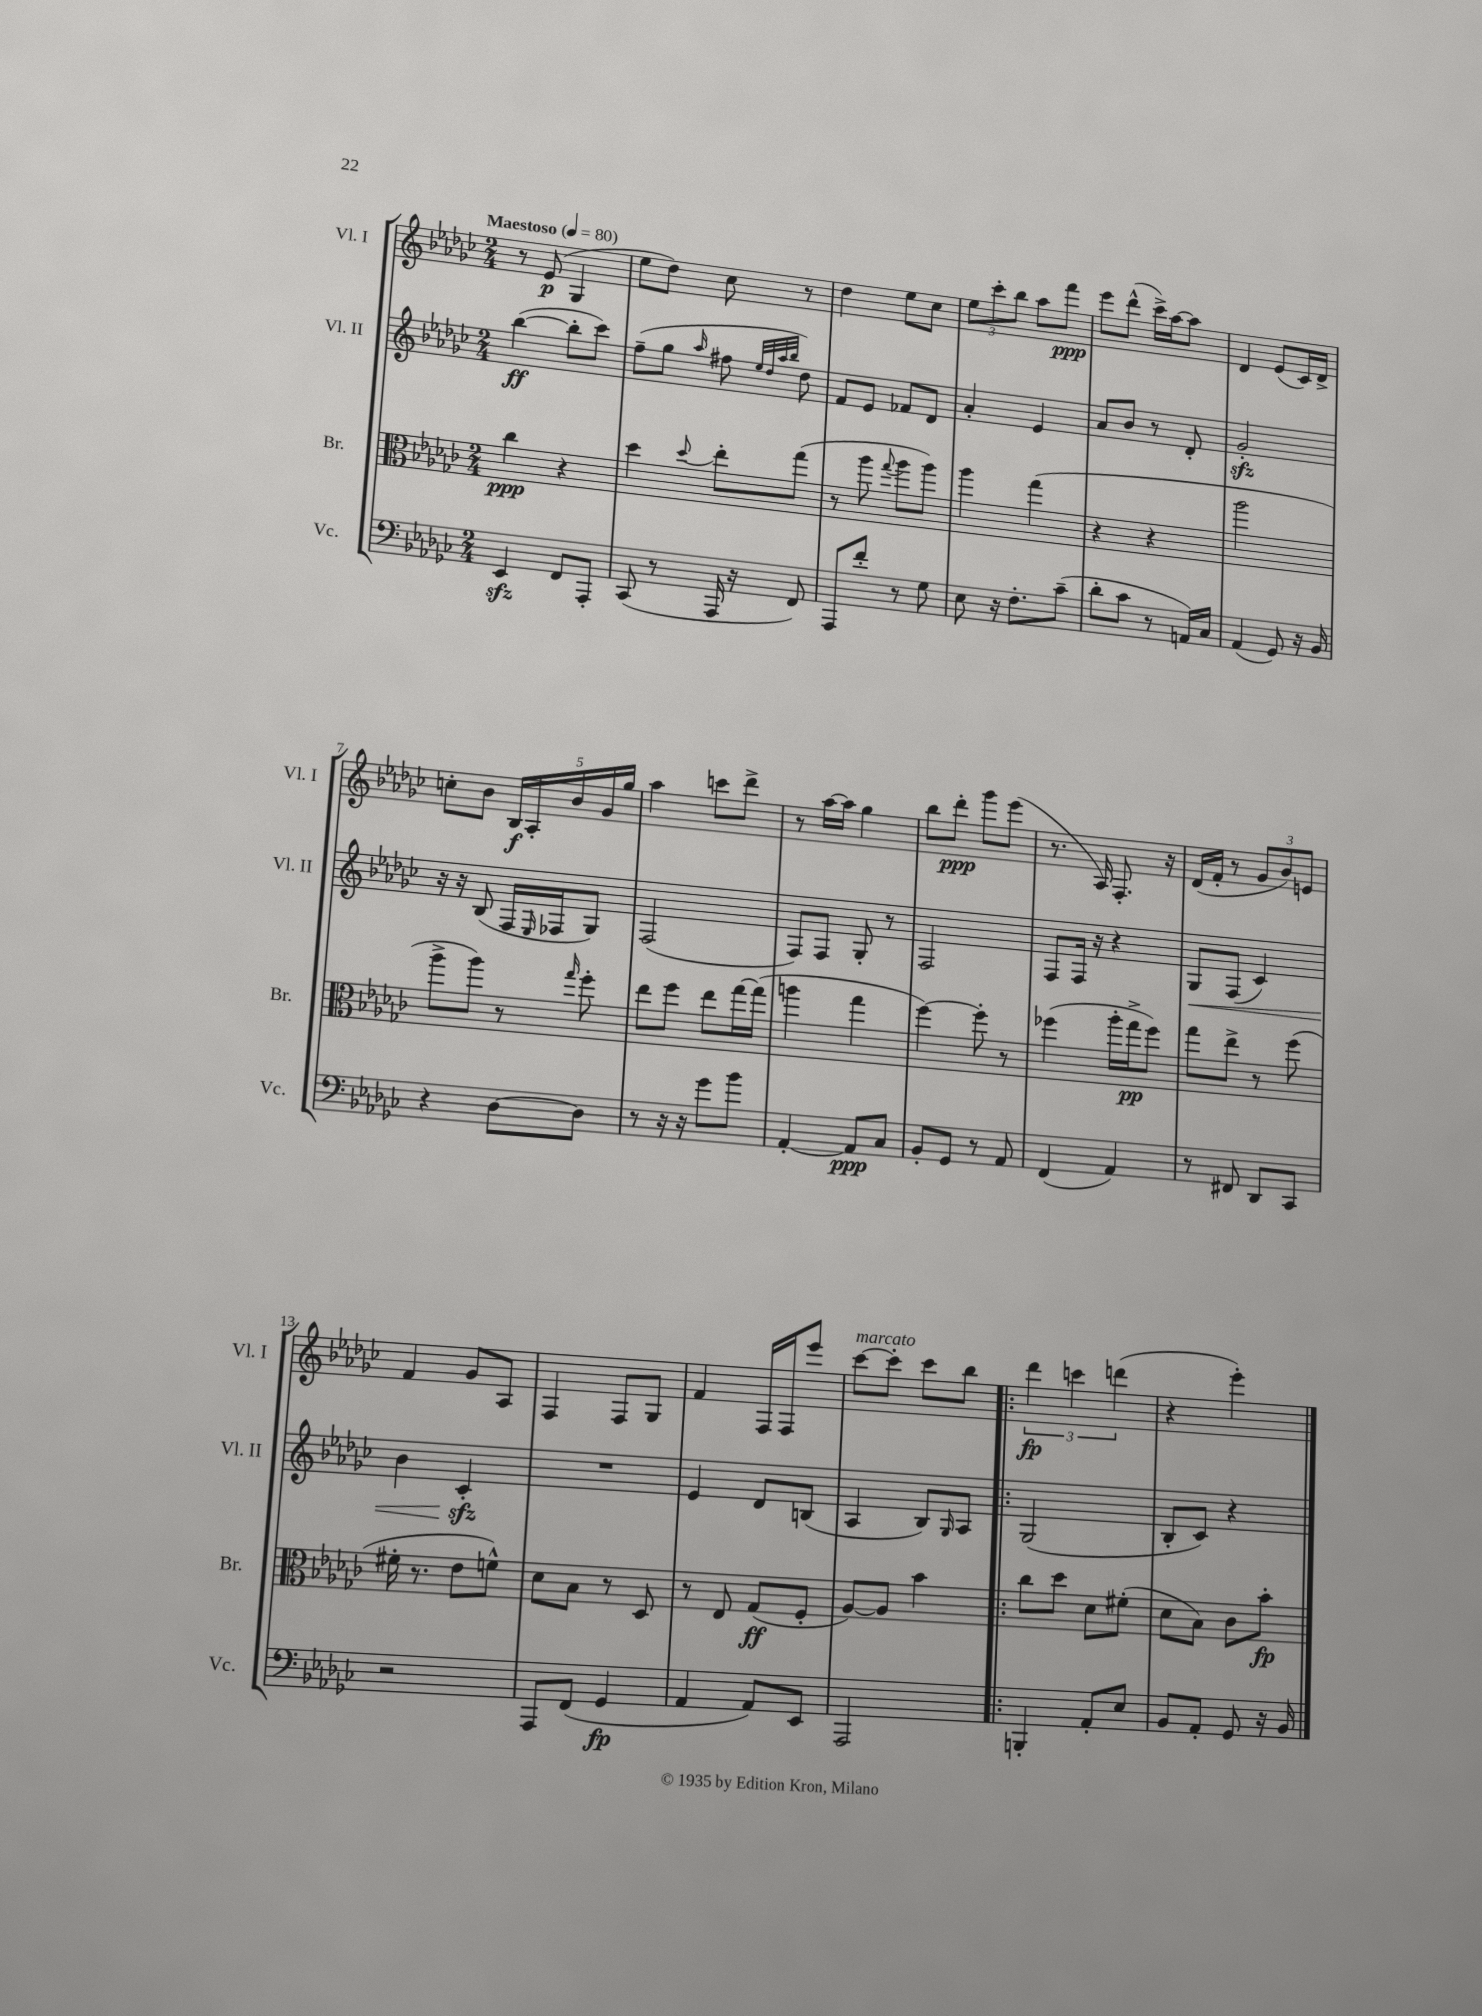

**kern	**kern	**kern	**kern
*staff4	*staff3	*staff2	*staff1
*clefF4	*clefC3	*clefG2	*clefG2
*k[b-e-a-d-g-c-]	*k[b-e-a-d-g-c-]	*k[b-e-a-d-g-c-]	*k[b-e-a-d-g-c-]
*M2/4	*M2/4	*M2/4	*M2/4
*MM80	*MM80	*MM80	*MM80
4EE-	4cc-	([4bb-	8r
.	.	.	(8e-
8FF	4r	8bb-']	4G-
8AAA-'	.	8ccc-)	.
=	=	=	=
(8CC-	4dd-	(8ff~	8ee-
8r	.	8gg-	8dd-)
.	8qqdd-	16qqaa-	.
16AAA-	8ee-'	8ff#	8cc-
16r	.	.	.
.	.	32qqee-	.
.	.	32qqdd-	.
.	.	32qqaa-	.
.	.	32qqbb-	.
8FF)	(8gg-	8dd-)	8r
=	=	=	=
8AAA-	8r	8f	4dd-
8f'	8aa-	8e-	.
.	8qqgg-	.	.
8r	8aa-	8f-	8ee-
8G-	8aa-)	8d-	8cc-
=	=	=	=
8E-	4aa-	4a-'	12ee-
.	.	.	12ccc-'
16r	.	.	.
.	.	.	12bb-
8.F'	.	.	.
.	(4gg-	4e-	8aa-
(8c-~	.	.	8fff
=	=	=	=
8d-'	4r	8a-	8eee-
8c-	.	8b-	(8ddd-^^
8r	4r	8r	16ccc-^)
.	.	.	[16aa-
16AA)	.	8d-'	8aa-]
16C-	.	.	.
=	=	=	=
(4AA-	2aa-	2g-'	4d-
8GG-)	.	.	(8e-
16r	.	.	16c-)
16BB-	.	.	16d-^
=	=	=	=
4r	8aa-^	16r	8cc'
.	.	16r	.
.	8aa-)	(8B-	8b-
[8D-	8r	16F	20B-
.	.	.	20A-'
.	.	16qqE-	.
.	.	16F-	.
.	.	.	20b-
.	16qqgg-	.	.
8D-]	8ff'	8G-)	.
.	.	.	20g-
.	.	.	20gg-
=	=	=	=
8r	8ee-	(2F	4aa-
16r	8ff	.	.
16r	.	.	.
8g-	8ee-	.	8ccc
8b-	[16gg-	.	8ddd-^
.	(16gg-]	.	.
=	=	=	=
[4AA-'	4aa	8F)	8r
.	.	8F	[16aa-
.	.	.	16aa-]
8AA-]	4gg-	8G-'	4gg-
8C-	.	8r	.
=	=	=	=
8BB-'	[4ff)	2F	8bb-
8GG-	.	.	8ddd-'
8r	8ff']	.	8ggg-
8AA-	8r	.	(8eee-
=	=	=	=
(4FF	(4ff-	8F	8.r
.	.	16F	.
.	.	16r	16A-)
4AA-)	16aa-'	4r	8.F'
.	16gg-^	.	.
.	8ff-)	.	.
.	.	.	16r
=	=	=	=
8r	8gg-	8G-	(16d-
.	.	.	16f'
8FF#	8ee-^	(8F	8r
8DD-	8r	4c-)	12g-
.	.	.	12b-)
8CC-	(8ff	.	.
.	.	.	12e
=	=	=	=
2r	16f#'	4b-	4f
.	8.r	.	.
.	8e-	4c-'	8g-
.	8f^^)	.	8A-
=	=	=	=
8AAA-	8d-	2r	4F
(8FF	8B-	.	.
4GG-	8r	.	8F
.	8D-	.	8G-
=	=	=	=
4AA-	8r	4e-	4f
.	8E-	.	.
8AA-)	(8G-	8d-	16F
.	.	.	16F
8EE-	8F'	(8B	8eee-
=	=	=	=
2AAA-	[8A-)	4A-	[8ccc-
.	8A-]	.	8ccc-']
.	4b-	8B-)	8ccc-
.	.	16qqG-	.
.	.	8A-	8bb-
=!|:	=!|:	=!|:	=!|:
4BBB'	8cc-	(2G-	6ddd-
.	8dd-	.	.
.	.	.	6ccc
8AA-'	8d-	.	.
.	.	.	(6ddd
8E-	(8f#'	.	.
=	=	=	=
8BB-	8d-	8B-'	4r
8AA-'	8B-)	8c-)	.
8GG-	8c-	4r	4eee-')
16r	8b-'	.	.
16BB-	.	.	.
==	==	==	==
*-	*-	*-	*-
